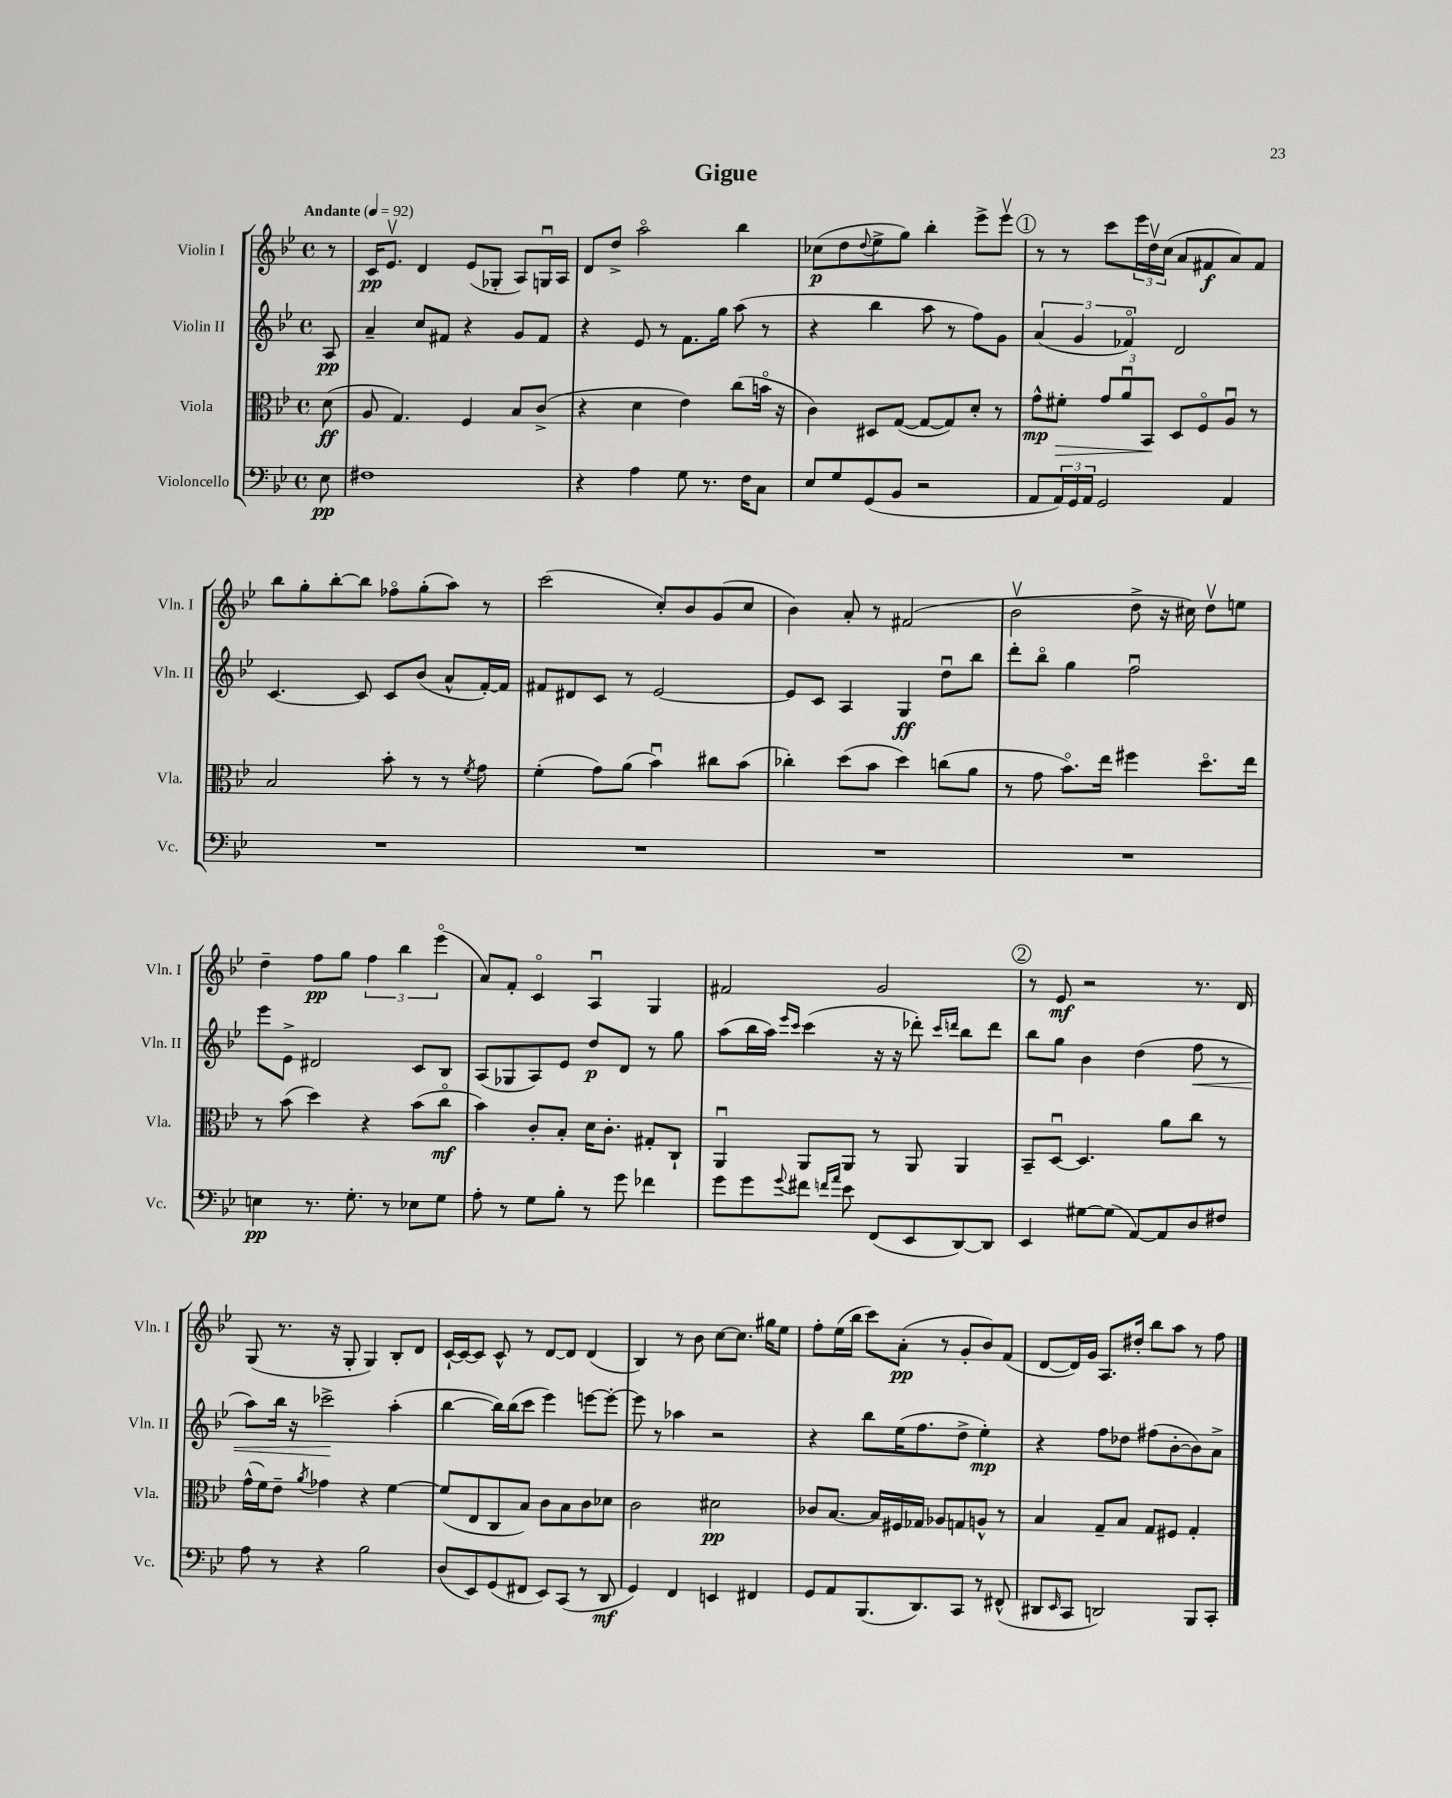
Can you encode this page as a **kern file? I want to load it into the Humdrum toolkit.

**kern	**kern	**kern	**kern
*staff4	*staff3	*staff2	*staff1
*clefF4	*clefC3	*clefG2	*clefG2
*k[b-e-]	*k[b-e-]	*k[b-e-]	*k[b-e-]
*M4/4	*M4/4	*M4/4	*M4/4
*met(c)	*met(c)	*met(c)	*met(c)
*MM92	*MM92	*MM92	*MM92
8E-	(8d	8A	8r
=	=	=	=
1F#	8A	4a~	16c
.	.	.	8.e-v
.	4.G)	.	.
.	.	8cc	4d
.	.	8f#	.
.	4F	4r	(8e-
.	.	.	8G-'
.	8B-	8g	8A)
.	(8c^	8f#	16Gu
.	.	.	16A
=	=	=	=
4r	4r	4r	8d
.	.	.	8dd^
4A	4d	8e-	2aao
.	.	8r	.
8G	4e-)	8.f	.
8.r	.	.	.
.	.	16gg	.
.	(8cc	(8aa	4bb-
16F	.	.	.
8C	16bo	8r	.
.	16r	.	.
=	=	=	=
8E-	4c)	4r	(8cc-
8G	.	.	8dd
.	.	.	8qqdd
(8GG	8D#	4bb-	8ee-^
8BB-	([8G	.	8gg)
2r	8G_	8aa	4bb-'
.	8G])	8r	.
.	8d'	8ff)	8eee-^
.	8r	8g	8eee-v
=	=	=	=
8AA	8g^^	(6a	8r
24AA)	8f#'	.	8r
24GG	.	6g	.
24AA	.	.	.
2GG	12g	.	8ccc
.	12au	6f-o)	.
.	.	.	24eee-
.	12BB-	.	24ddv
.	.	.	(24cc
.	8D	2d	8a
.	8Fo	.	8f#
4AA	8Au	.	8a)
.	8r	.	8f#
=	=	=	=
1r	2B-	[4.c	8bb-
.	.	.	8gg'
.	.	.	[8bb-'
.	.	8c]	8bb-]
.	8b-'	8c	8ff-o
.	8r	(8b-	(8gg'
.	8r	8a^^	8aa)
.	8qf	.	.
.	8g	[16f')	8r
.	.	16f]	.
=	=	=	=
1r	(4f'	8f#	(2ccc
.	.	8d#	.
.	8g)	8c	.
.	(8a	8r	.
.	4b-u)	[2e-	8cc')
.	.	.	8b-
.	8cc#	.	(8g
.	(8b-	.	8cc
=	=	=	=
1r	4cc-')	8e-]	4b-)
.	.	8c	.
.	(8dd	4A	8a'
.	8b-	.	8r
.	4dd)	4G	(2f#
.	(8cc	8ddu	.
.	8a	8bb-	.
=	=	=	=
1r	8r	8ddd'	2b-v
.	8g	8bb-o	.
.	8.b-o)	4gg	.
.	16ee-	.	.
.	4ff#	2ffu	8dd^
.	.	.	16r
.	.	.	16cc#)
.	8.ddo	.	8ddv
.	.	.	8ee
.	16ee-	.	.
=	=	=	=
4E	8r	8eee-	4dd~
.	(8b-	8e-^	.
8.r	4dd)	2d#	8ff
.	.	.	8gg
8.G'	.	.	.
.	4r	.	6ff
8r	.	.	.
.	.	.	6bb-
8E-	(8b-	8c	.
.	.	.	(6eee-o
8G	8cco	8B-	.
=	=	=	=
8A'	4b-)	(8A	8a)
8r	.	8G-	8f'
8G	8c'	8A)	4co
8B-'	8B-'	8e-	.
8r	16d	8dd	4Au
.	8.c'	.	.
8g	.	8d	.
4f-	8G#'	8r	4G
.	8C`	8gg	.
=	=	=	=
8g	4AAu	(8aa	2f#
8g	.	16bb-	.
.	.	16aa)	.
.	.	16qqeee-	.
8qqg	.	16qqccc	.
8f#	8AA	(4ccc	.
16qqf	.	.	.
16qqa	.	.	.
8e-	8AA	.	.
(8FF	8r	16r	2g
.	.	16r	.
8EE-	8AA	8ddd-')	.
.	.	16qqccc	.
.	.	16qqddd	.
[8DD)	4AA	8bb-	.
8DD]	.	8ddd	.
=	=	=	=
4EE-	8BB-~	8bb-	8r
.	[8Du	8gg	8e-
[8G#	4.D]	4b-	2r
(8G#]	.	.	.
[8AA)	.	(4dd	.
8AA]	8a	.	.
8D	8cc	8ff	8.r
8F#	8r	8r	.
.	.	.	16d
=	=	=	=
8A	(16g^^	8aa)	(8G
.	16f)	.	.
8r	8e-~	16bb-	8.r
.	.	16r	.
.	8qa	.	.
4r	4g-	2ccc-^	.
.	.	.	16r
.	.	.	8G'
2B-	4r	.	4G)
.	[4f	(4aa'	8B-'
.	.	.	8d
=	=	=	=
(8D	(8f]	[4bb-	[16c`
.	.	.	16c_
8EE-)	8E-	.	8c]
(8GG	8C	16bb-])	8c^^
.	.	(16bb-	.
8FF#	8B-)	8ccc	8r
8EE-)	8c	4eee-)	[8d
(8CC	8B-	.	8d]
8r	8c	[8eee	(4d
8DD	8d-	8eee'_	.
=	=	=	=
4GG)	2c	8eee]	4B-)
.	.	8r	.
4FF	.	4aa-	8r
.	.	.	8b-
4EE	2d#	2r	[8cc
.	.	.	8.cc]
4FF#	.	.	.
.	.	.	16gg#
.	.	.	8ee-
=	=	=	=
8GG	8c-	4r	8ff'
8AA	[8.B-	.	(16ee-
.	.	.	16bb-
(8.BBB-	.	8bb-	8ccc)
.	16B-]	.	.
.	16F#	(16ee-	(8a'
8.DD)	16G-	8.ff	.
.	8A-	.	8r
8CC	8G	8dd^	8g'
8r	8A^^	4ee-')	8b-)
(8FF#^^	8r	.	(8f
=	=	=	=
8DD#	4B-	4r	[8d
16qqEE-	.	.	.
8CC	.	.	16d])
.	.	.	16g
2DD)	8G~	8ff	8.A
.	8B-	8dd-	.
.	.	.	16dd#'
.	8G	(8ff#	8bb-
.	8F#	[8b-'	8aa
8BBB-	4G'	8b-])	8r
8CC'	.	8a^	8ff
==	==	==	==
*-	*-	*-	*-
